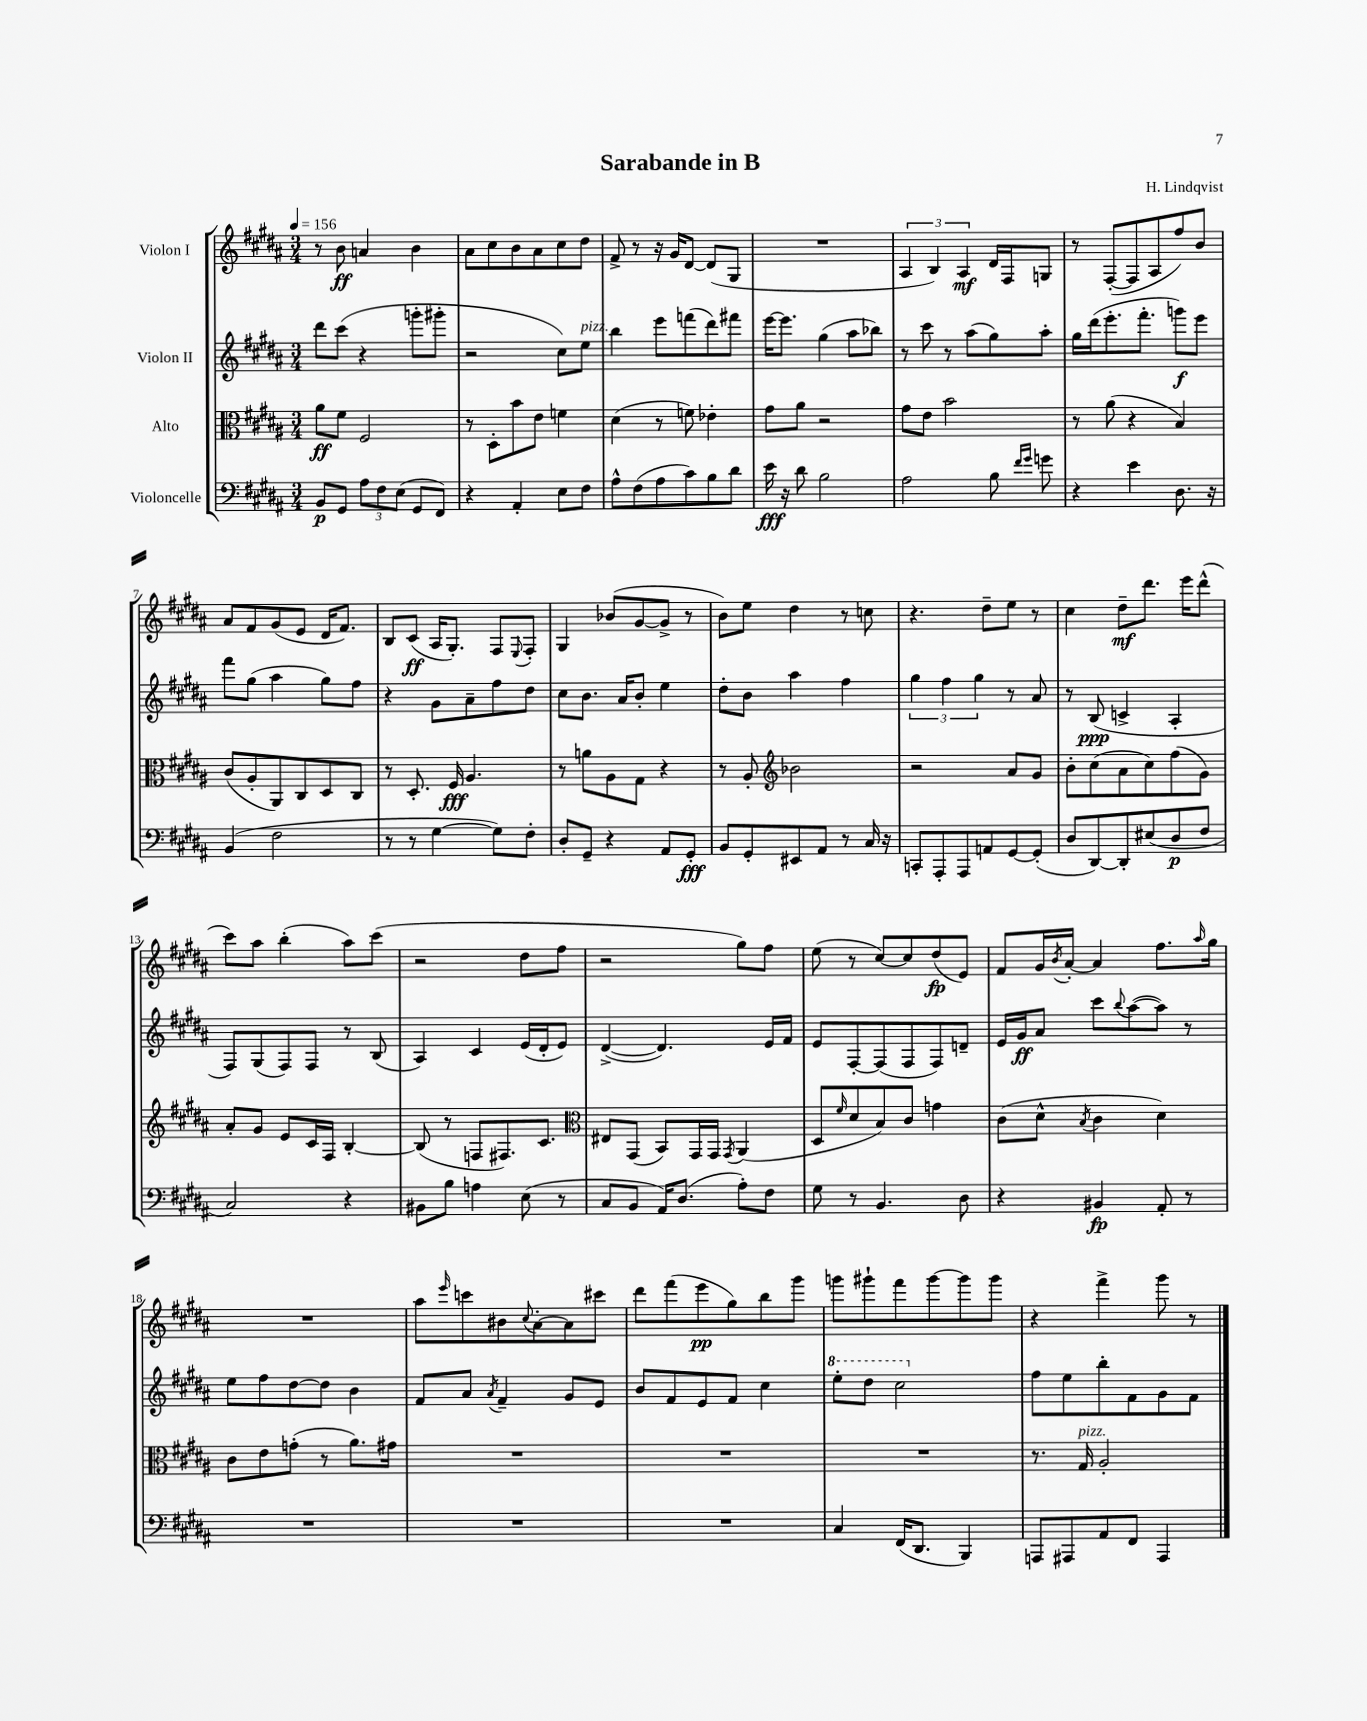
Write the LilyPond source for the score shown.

\header { title = "Sarabande in B" composer = "H. Lindqvist" }
<<
\new StaffGroup <<
\new Staff = "s0" \with { instrumentName = "Violon I" } {
    \clef treble \key b \major \numericTimeSignature \time 3/4 \tempo 4 = 156
    r8 b'8\ff a'4 b'4 |
    ais'8 cis''8 b'8 ais'8 cis''8 dis''8 |
    fis'8-> r8 r16 gis'16 dis'8~ dis'8( gis8 |
    R2. |
    \tuplet 3/2 { ais4 b4) ais4\mf } dis'16 fis16 g8 |
    r8 fis8~-.( fis8 ais8 fis''8) b'8 |
    ais'8 fis'8 gis'8( e'8 dis'16 fis'8.) |
    b8 cis'8\ff( ais16 gis8.-.) fis8 \appoggiatura { e8 } fis8-. |
    gis4 bes'8( gis'8~ gis'8-> r8 |
    b'8) e''8 dis''4 r8 c''8 |
    r4. dis''8-- e''8 r8 |
    cis''4 dis''8--\mf dis'''8. e'''16 dis'''8-^( |
    cis'''8) ais''8 b''4-.( ais''8) cis'''8( |
    r2 dis''8 fis''8 |
    r2 gis''8) fis''8 |
    e''8( r8 cis''8~) cis''8 dis''8\fp( e'8) |
    fis'8 gis'16 \acciaccatura { b'8 } ais'16~-. ais'4 fis''8. \grace { ais''16 } gis''16 |
    R2. |
    ais''8 \grace { e'''16 } c'''8 bis'8 \appoggiatura { cis''8 } ais'8~-. ais'8 cis'''8 |
    dis'''8 fis'''8( e'''8\pp gis''8) b''8 gis'''8 |
    g'''8 gis'''8-! fis'''8 gis'''8~ gis'''8 gis'''8 |
    r4 fis'''4-> gis'''8 r8 \bar "|." |
}
\new Staff = "s1" \with { instrumentName = "Violon II" } {
    \clef treble \key b \major \numericTimeSignature \time 3/4
    dis'''8 cis'''8( r4 g'''8-. gis'''8-. |
    r2 cis''8) e''8^\markup { \italic "pizz." } |
    b''4 e'''8 f'''8( dis'''8) fis'''8 |
    e'''16~ e'''8. gis''4( ais''8 bes''8) |
    r8 cis'''8 r8 ais''8( gis''8) ais''8-. |
    gis''16 dis'''16( e'''8.-. fis'''8.-. g'''8\f) e'''8 |
    fis'''8 gis''8( ais''4 gis''8) fis''8 |
    r4 gis'8 ais'8-- fis''8 dis''8 |
    cis''8 b'8. ais'16 b'8-. e''4 |
    dis''8-. b'8 ais''4 fis''4 |
    \tuplet 3/2 { gis''4 fis''4 gis''4 } r8 ais'8 |
    r8 b8\ppp( c'4-> ais4-. |
    fis8) gis8( fis8) fis8 r8 b8( |
    ais4) cis'4 e'16( dis'16-. e'8) |
    dis'4~->( dis'4.) e'16 fis'16 |
    e'8 fis8~-. fis8( fis8 fis8) d'8-- |
    e'16 gis'16\ff ais'8 cis'''8 \appoggiatura { b''8 } ais''8~( ais''8) r8 |
    e''8 fis''8 dis''8~ dis''8 b'4 |
    fis'8 ais'8 \acciaccatura { ais'8 } fis'4-- gis'8 e'8 |
    b'8 fis'8 e'8 fis'8 cis''4 |
    \ottava #1 e'''8-. dis'''8 cis'''2 \ottava #0 |
    fis''8 e''8 b''8-. fis'8 gis'8 fis'8 \bar "|." |
}
\new Staff = "s2" \with { instrumentName = "Alto" } {
    \clef alto \key b \major \numericTimeSignature \time 3/4
    ais'8\ff fis'8 fis2 |
    r8 dis8-. b'8 e'8 f'4 |
    dis'4( r8 f'8) ees'4-. |
    gis'8 ais'8 r2 |
    gis'8 e'8 b'2 |
    r8 ais'8( r4 b4) |
    cis'8( ais8-. ais,8) cis8 dis8 cis8 |
    r8 dis8.-. fis16\fff ais4. |
    r8 a'8 ais8 gis8 r4 |
    r8 ais8-. \clef treble bes'2 |
    r2 ais'8 gis'8 |
    b'8-. cis''8( ais'8 cis''8) fis''8( gis'8) |
    ais'8-. gis'8 e'8 cis'16 fis16 b4~-. |
    b8( r8 f8 fis8.) cis'8. |
    \clef alto eis8 gis,8( b,8) gis,16 gis,16 \acciaccatura { gis,8 } ais,4( |
    dis8 \grace { fis'16 } dis'8 b8) cis'8 g'4 |
    cis'8( dis'8-^ \acciaccatura { b8 } cis'4 dis'4) |
    cis'8 e'8 g'8-.( r8 ais'8.) gis'16 |
    R2. |
    R2. |
    R2. |
    r8. gis16^\markup { \italic "pizz." } ais2-. \bar "|." |
}
\new Staff = "s3" \with { instrumentName = "Violoncelle" } {
    \clef bass \key b \major \numericTimeSignature \time 3/4
    b,8\p gis,8 \tuplet 3/2 { ais8 fis8 e8( } gis,8 fis,8) |
    r4 ais,4-. e8 fis8 |
    ais8-^ fis8( ais8 cis'8) b8 dis'8 |
    e'16\fff r16 dis'8 b2 |
    ais2 b8 \grace { fis'16 gis'16 } g'8 |
    r4 e'4 dis8. r16 |
    b,4( fis2 |
    r8 r8 gis4~ gis8) fis8-. |
    dis8-. gis,8-- r4 ais,8 gis,8-.\fff |
    b,8 gis,8-. eis,8 ais,8 r8 cis16 r16 |
    c,8-. ais,,8-. ais,,8 a,8 gis,8~ gis,8-.( |
    dis8 dis,8~) dis,8-. eis8( dis8\p fis8 |
    cis2) r4 |
    bis,8 b8 a4 e8( r8 |
    cis8 b,8 ais,16) dis8.( ais8-.) fis8 |
    gis8 r8 b,4. dis8 |
    r4 bis,4\fp ais,8-. r8 |
    R2. |
    R2. |
    R2. |
    cis4 fis,16( dis,8. b,,4) |
    a,,8 ais,,8 ais,8 fis,8 ais,,4 \bar "|." |
}
>>
>>
